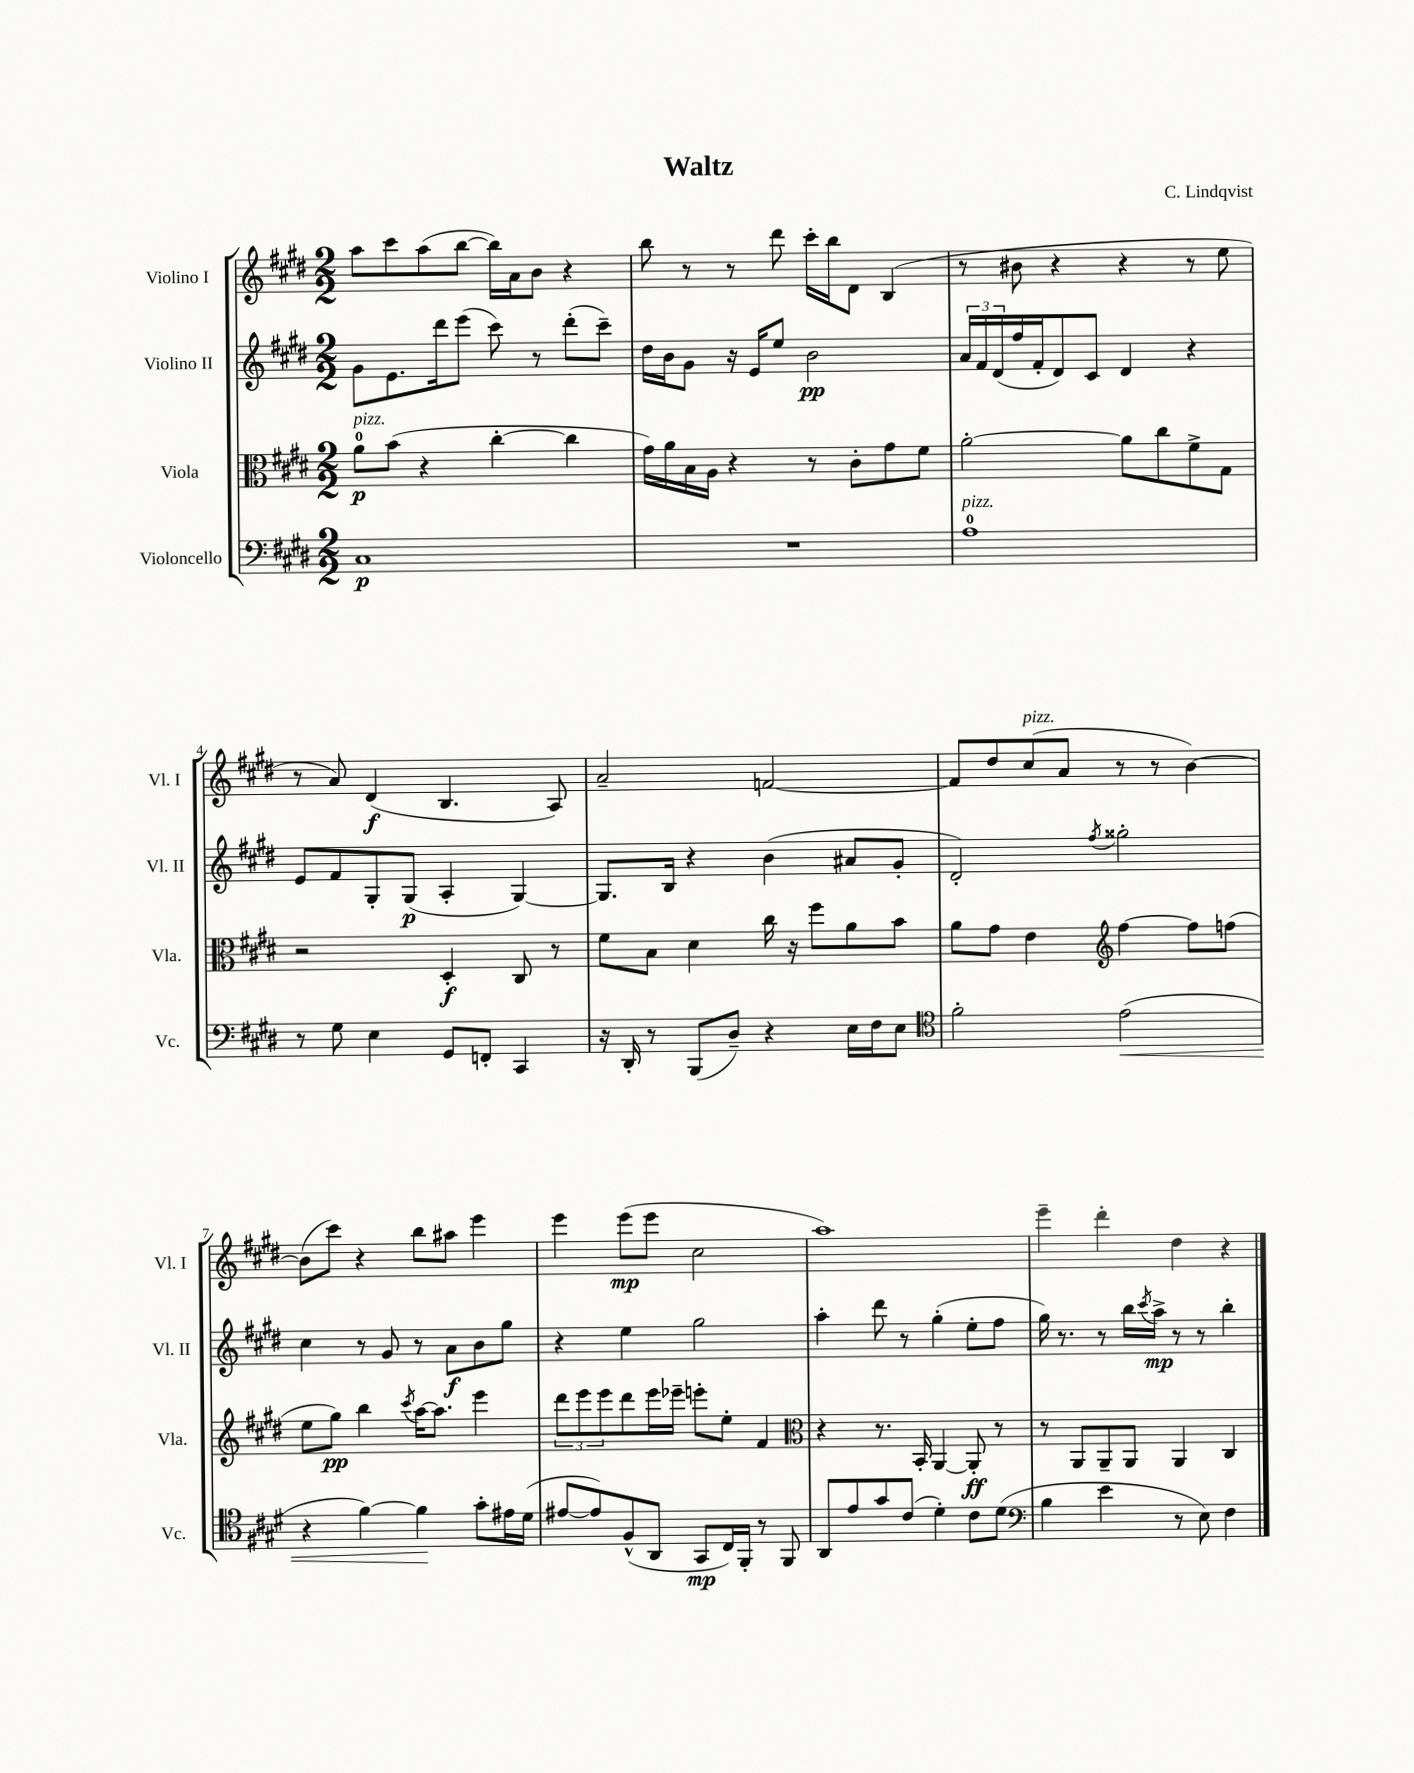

**kern	**kern	**kern	**kern
*staff4	*staff3	*staff2	*staff1
*clefF4	*clefC3	*clefG2	*clefG2
*k[f#c#g#d#]	*k[f#c#g#d#]	*k[f#c#g#d#]	*k[f#c#g#d#]
*M2/2	*M2/2	*M2/2	*M2/2
1C#	8a	8g#	8aa
.	(8b	8.e	8ccc#
.	4r	.	(8aa
.	.	16ddd#	.
.	.	(8eee	[8bb
.	[4cc#'	8ccc#)	16bb])
.	.	.	16a
.	.	8r	8b
.	4cc#]	(8ddd#'	4r
.	.	8ccc#~)	.
=	=	=	=
1r	16g#)	16dd#	8bb
.	16a	16b	.
.	16B	8g#	8r
.	16A	.	.
.	4r	16r	8r
.	.	16e	.
.	.	8ee	8ddd#
.	8r	2b	16ccc#'
.	.	.	16bb
.	8c#'	.	8d#
.	8g#	.	(4B
.	8f#	.	.
=	=	=	=
1A	[2a'	24a	8r
.	.	24f#	.
.	.	(24d#	.
.	.	16ff#	8b#
.	.	16f#'	.
.	.	8d#)	4r
.	.	8c#	.
.	8a]	4d#	4r
.	8cc#	.	.
.	8f#^	4r	8r
.	8G#	.	8ee
=	=	=	=
8r	2r	8e	8r
8G#	.	8f#	8a)
4E	.	8G#'	(4d#
.	.	(8G#	.
8GG#	4D#'	4A'	4.B
8FF'	.	.	.
4CC#	8C#	[4G#)	.
.	8r	.	8A)
=	=	=	=
16r	8f#	8.G#]	2a~
16DD#'	.	.	.
8r	8B	.	.
.	.	16B	.
(8BBB	4d#	4r	.
8D#~)	.	.	.
4r	16cc#	(4b	[2f
.	16r	.	.
.	8ff#	.	.
16E	8a	8a#	.
16F#	.	.	.
8E	8b	8g#'	.
=	=	=	=
*clefC4	*	*	*
2f#'	8a	2d#')	8f]
.	8g#	.	8dd#
.	4e	.	(8cc#
.	.	.	8a
*	*clefG2	*	*
.	.	8qff#	.
(2e	[4ff#	2gg##'	8r
.	.	.	8r
.	8ff#]	.	[4b)
.	(8ff	.	.
=	=	=	=
4r	8ee	4cc#	(8b]
.	8gg#)	.	8ccc#)
[4f#)	4bb	8r	4r
.	.	8g#	.
.	8qccc#	.	.
4f#]	[16aa	8r	8bb
.	8.aa]	.	.
.	.	8a	8aa#
8g#'	4eee	8b	4eee
16e#	.	8gg#	.
(16d#	.	.	.
=	=	=	=
[8e#	12ddd#	4r	4eee
.	12eee	.	.
8e#])	.	.	.
.	12eee	.	.
(8F#^^	8ddd#	4ee	(8eee
8AA	16eee	.	8eee
.	16eee-~	.	.
8GG#	8eee'	2gg#	2cc#
16C#)	8ee'	.	.
16FF#'	.	.	.
8r	4f#	.	.
8FF#	.	.	.
=	=	=	=
*	*clefC3	*	*
8AA	4r	4aa'	1aa)
8e	.	.	.
8g#	8.r	8ddd#	.
(8c#	.	8r	.
.	16BB'	.	.
4d#')	[4AA	(4gg#'	.
8c#	8AA']	8ee'	.
(8d#	8r	8ff#	.
=	=	=	=
*clefF4	*	*	*
4B	8r	16gg#)	4eee~
.	.	8.r	.
.	8AA	.	.
4e	8AA~	8r	4ddd#'
.	8AA	16bb	.
.	.	8qccc#	.
.	.	16aa^	.
8r	4AA	8r	4dd#
8E)	.	8r	.
4F#	4C#	4bb'	4r
==	==	==	==
*-	*-	*-	*-
